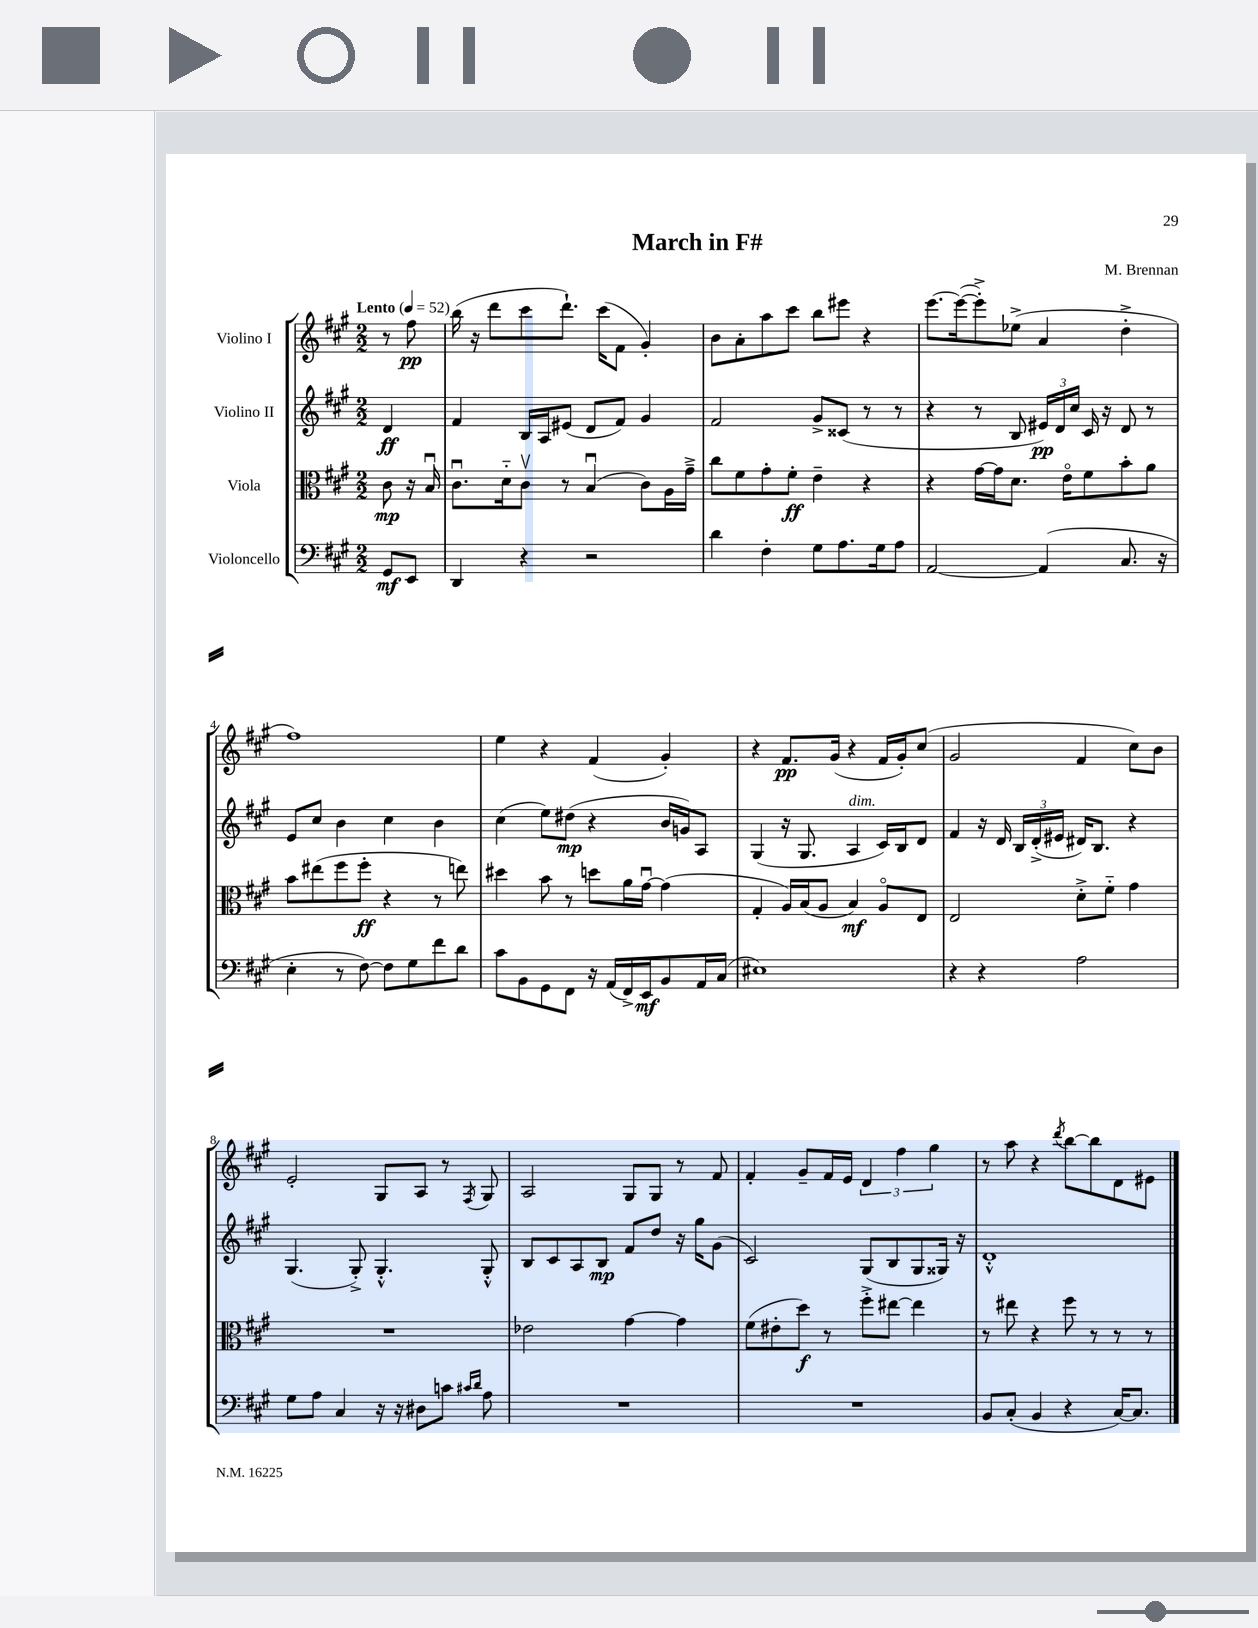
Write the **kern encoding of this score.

**kern	**kern	**kern	**kern
*staff4	*staff3	*staff2	*staff1
*clefF4	*clefC3	*clefG2	*clefG2
*k[f#c#g#]	*k[f#c#g#]	*k[f#c#g#]	*k[f#c#g#]
*M2/2	*M2/2	*M2/2	*M2/2
*MM52	*MM52	*MM52	*MM52
8GG#	8c#	4d	8r
8EE	16r	.	8ff#
.	16Bu	.	.
=	=	=	=
4DD	8.c#u	4f#	(16bb
.	.	.	16r
.	.	.	8ddd
.	16d'~	.	.
4r	8c#v	16B	8ccc#
.	.	16A	.
.	8r	(8e#	8.ddd`)
2r	(4Bu	8d	.
.	.	.	(16ccc#
.	.	8f#)	8f#
.	8c#)	4g#	4g#')
.	16A	.	.
.	16g#~^	.	.
=	=	=	=
4d	8cc#	2f#	8b
.	8f#	.	8a'
4F#'	8g#'	.	8aa
.	8f#'	.	8ccc#
8G#	4e~	8g#^	8bb
8.A	.	(8c##	8eee#
.	4r	8r	4r
16G#	.	.	.
8A	.	8r	.
=	=	=	=
[2AA	4r	4r	[8.eee
.	.	.	(16eee_
.	[16g#	8r	8eee'^])
.	16g#]	.	.
.	8.d	8B	(8ee-^
(4AA]	.	24e#)	4a
.	.	24d	.
.	16eo	.	.
.	.	24cc#	.
.	8f#	16c#	.
.	.	16r	.
8.C#	8b'	8d	4dd'^
.	8a	8r	.
16r	.	.	.
=	=	=	=
4E'	8b	8e	1ff#)
.	(8ee#	8cc#	.
8r	8ff#	4b	.
[8F#)	8ff#'	.	.
8F#]	4r	4cc#	.
8G#	.	.	.
8f#	8r	4b	.
8d	8ee)	.	.
=	=	=	=
8c#	4dd#	(4cc#	4ee
8BB	.	.	.
8GG#	8b	8ee)	4r
8FF#	8r	(8dd#	.
16r	8dd	4r	(4f#
(16AA	.	.	.
16FF#^)	16a	.	.
16EE	[16g#u	.	.
8BB	(4g#]	16b	4g#')
.	.	16g)	.
16AA	.	8A	.
(16C#	.	.	.
=	=	=	=
1E#)	4G#'	(4G#	4r
.	16A)	16r	8.f#
.	(16B	8.G#	.
.	8A	.	.
.	.	.	(16g#
.	4B)	4A	4r
.	8Ao	16c#)	16f#
.	.	16B	16g#')
.	8E	8d	(8cc#
=	=	=	=
4r	2E	4f#	2g#
4r	.	16r	.
.	.	16d	.
.	.	24B	.
.	.	(24d'^	.
.	.	24e#	.
2A	8d'^	16d#)	4f#
.	.	8.B	.
.	8f#'~	.	.
.	4g#	4r	8cc#)
.	.	.	8b
=	=	=	=
8G#	1r	(4.G#	2e'
8A	.	.	.
4C#	.	.	.
.	.	8G#'^)	.
16r	.	4.G#'^^	8G#
16r	.	.	.
8D#	.	.	8A
8c	.	.	8r
16qqc#	.	.	.
16qqd	.	.	8qF#
8A	.	8G#'^^	8G#
=	=	=	=
1r	2e-	8B	2A
.	.	8c#	.
.	.	8A	.
.	.	8B	.
.	[4g#	8f#	8G#
.	.	8dd	8G#
.	4g#]	16r	8r
.	.	16gg#	.
.	.	(8g#	8f#
=	=	=	=
1r	(8f#	2c#)	4f#'
.	8e#'	.	.
.	8dd)	.	8g#~
.	8r	.	16f#
.	.	.	16e
.	8ff#'^	(8G#	6d
.	[8ee#	8B	.
.	.	.	6ff#
.	4ee#]	8G#	.
.	.	.	6gg#
.	.	16G##)	.
.	.	16r	.
=	=	=	=
8BB	8r	1d'^^	8r
(8C#'	8ee#	.	8aa
4BB	4r	.	4r
.	.	.	8qddd
4r	8ff#	.	[8bb
.	8r	.	8bb]
[16C#)	8r	.	8d
8.C#]	.	.	.
.	8r	.	8e#
==	==	==	==
*-	*-	*-	*-
